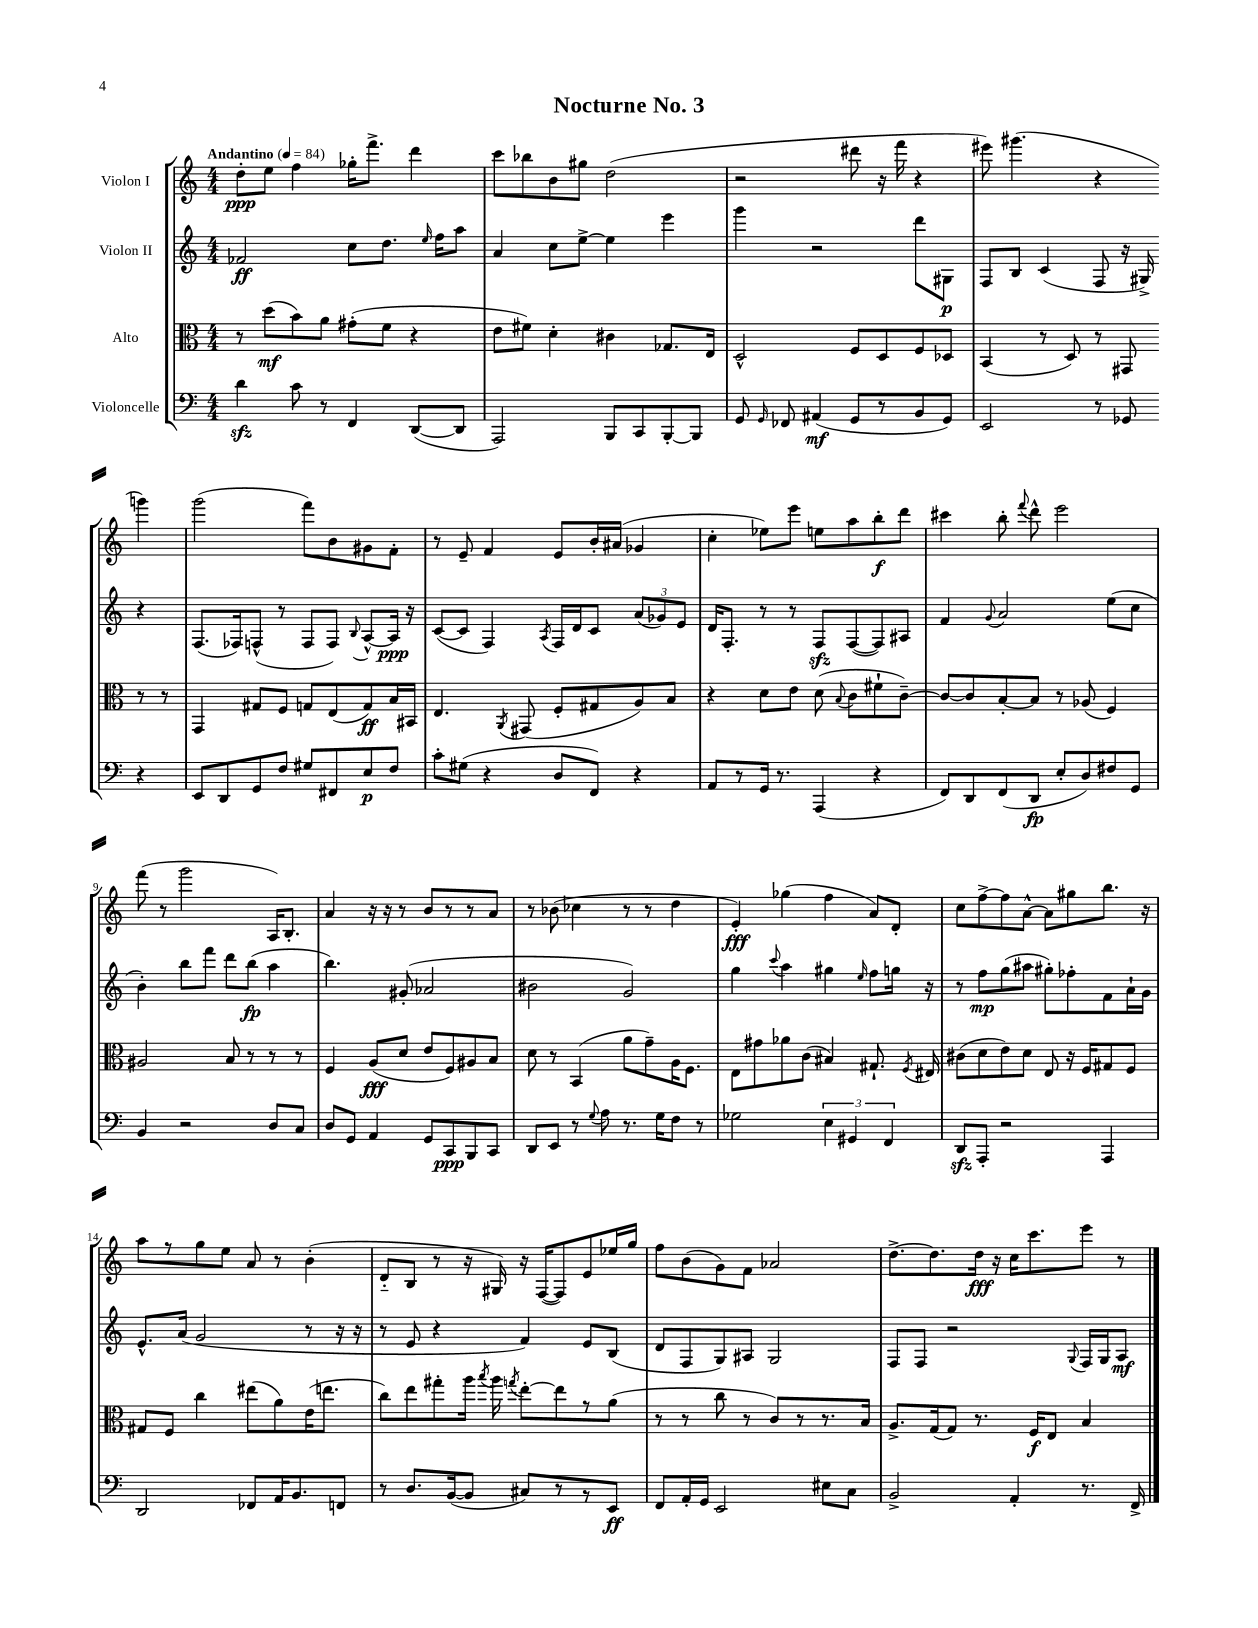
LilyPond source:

\header { title = "Nocturne No. 3" }
<<
\new StaffGroup <<
\new Staff = "s0" \with { instrumentName = "Violon I" } {
    \clef treble \key c \major \numericTimeSignature \time 4/4 \tempo "Andantino" 4 = 84
    \autoBeamOff d''8[-.\ppp e''8] f''4 ges''16[-. f'''8.]-> d'''4 |
    c'''8[ bes''8 b'8 gis''8] d''2( |
    r2 dis'''8 r16 f'''16 r4 |
    eis'''8) gis'''4.( r4 g'''4) |
    g'''2( f'''8[) b'8 gis'8 f'8]-. |
    r8 e'8-- f'4 e'8[ b'16-. ais'16]( ges'4 |
    c''4-. ees''8[) e'''8] e''8[ a''8 b''8-.\f d'''8] |
    cis'''4 b''8-. \appoggiatura { f'''8 } d'''8-^ e'''2 |
    f'''8( r8 g'''2 a16[) b8.]-. |
    a'4 r16 r16 r8 b'8[ r8 r8 a'8] |
    r8 bes'8( ces''4 r8 r8 d''4 |
    e'4-.\fff) ges''4( f''4 a'8[) d'8]-. |
    c''8[ f''8~-> f''8 a'8]~-^ a'8[ gis''8 b''8.] r16 |
    a''8[ r8 g''8 e''8] a'8 r8 b'4-.( |
    d'8[-_ b8] r8 r16 gis16) r16 f16[~( f8) e'8 ees''16 g''16] |
    f''8[ b'8( g'8) f'8] aes'2 |
    d''8.[~-> d''8. d''16]\fff r16 c''16[ c'''8. e'''8] r8 \bar "|." |
}
\new Staff = "s1" \with { instrumentName = "Violon II" } {
    \clef treble \key c \major \numericTimeSignature \time 4/4
    \autoBeamOff fes'2\ff c''8[ d''8.] \grace { e''16 } f''16[ a''8] |
    a'4 c''8[ e''8]~-> e''4 e'''4 |
    g'''4 r2 d'''8[ gis8]\p |
    f8[ b8] c'4( f8 r16 gis16->) r4 |
    f8.[( fes16) f8]-^( r8 f8[ f8]) \appoggiatura { b8 } a8[~-^ a16]\ppp r16 |
    c'8[~( c'8] f4) \acciaccatura { a8 } f16[ d'16 c'8] \tuplet 3/2 { a'8[( ges'8) e'8] } |
    d'16[ f8.]-. r8 r8 f8[\sfz f8~( f8) ais8] |
    f'4 \appoggiatura { g'8 } a'2 e''8[( c''8] |
    b'4-.) b''8[ f'''8] d'''8[ b''8]\fp( a''4 |
    b''4.) gis'8-.( aes'2 |
    bis'2 g'2) |
    g''4 \appoggiatura { c'''8 } a''4 gis''4 \grace { e''16 } f''8[ g''16] r16 |
    r8 f''8[\mp g''8( ais''8] gis''8[-.) fes''8-. f'8 a'16-! g'16] |
    e'8.[-^ a'16]( g'2 r8 r16 r16 |
    r8 e'8 r4 f'4) e'8[ b8]( |
    d'8[ f8 g8) ais8] g2 |
    f8[ f8] r2 \appoggiatura { g8 } f16[ g16 a8]\mf \bar "|." |
}
\new Staff = "s2" \with { instrumentName = "Alto" } {
    \clef alto \key c \major \numericTimeSignature \time 4/4
    \autoBeamOff r8 d''8[\mf( b'8) a'8] gis'8[-.( f'8] r4 |
    e'8[ fis'8]) d'4-. cis'4 ges8.[ e16] |
    d2-^ f8[ d8 f8 des8] |
    b,4( r8 d8) r8 gis,8 r8 r8 |
    g,4 gis8[ f8] g8[ e8( g8\ff) b16 bis,16] |
    e4. \acciaccatura { a,8 } gis,8( f8[-. gis8 a8) b8] |
    r4 d'8[ e'8] d'8( \appoggiatura { b8 } c'8[ fis'8-! c'8]~--) |
    c'8[~ c'8 b8~-. b8] r8 aes8( f4) |
    ais2 b8 r8 r8 r8 |
    f4 a8[\fff( d'8] e'8[ f8) ais8 b8] |
    d'8 r8 b,4( a'8[ g'8--) a16 f8.] |
    e8[ gis'8 aes'8 c'8]( bis4) gis8.-! \acciaccatura { f8 } eis16 |
    cis'8[( d'8 e'8) d'8] e8 r16 f16[ gis8 f8] |
    gis8[ f8] c''4 eis''8[( a'8) e'16( e''8.] |
    c''8[) e''8 gis''8-. a''16] \acciaccatura { b''8 } a''16 \acciaccatura { g''8 } e''8[~-. e''8 r8 a'8]( |
    r8 r8 c''8 r8 c'8[) r8 r8. b16] |
    a8.[-> g16( g8]) r8. f16[\f e8] b4 \bar "|." |
}
\new Staff = "s3" \with { instrumentName = "Violoncelle" } {
    \clef bass \key c \major \numericTimeSignature \time 4/4
    \autoBeamOff d'4\sfz c'8 r8 f,4 d,8[~( d,8] |
    a,,2) b,,8[ c,8 b,,8~-. b,,8] |
    g,8 \grace { g,16 } fes,8 ais,4\mf( g,8[ r8 b,8 g,8]) |
    e,2 r8 ges,8 r4 |
    e,8[ d,8 g,8 f8] gis8[ fis,8 e8\p f8] |
    c'8[-. gis8]( r4 d8[ f,8]) r4 |
    a,8[ r8 g,16] r8. a,,4( r4 |
    f,8[) d,8 f,8( d,8]\fp e8[-. d8) fis8 g,8] |
    b,4 r2 d8[ c8] |
    d8[ g,8] a,4 g,8[ c,8\ppp b,,8 c,8] |
    d,8[ e,8] r8 \appoggiatura { g8 } a8 r8. g16[ f8] r8 |
    ges2 \tuplet 3/2 { e4 gis,4 f,4 } |
    d,8[\sfz a,,8]-. r2 a,,4 |
    d,2 fes,8[ a,16 b,8. f,8] |
    r8 d8.[ b,16~( b,8] cis8[) r8 r8 e,8]\ff |
    f,8[ a,16-. g,16] e,2 eis8[ c8] |
    b,2-> a,4-. r8. f,16-> \bar "|." |
}
>>
>>
